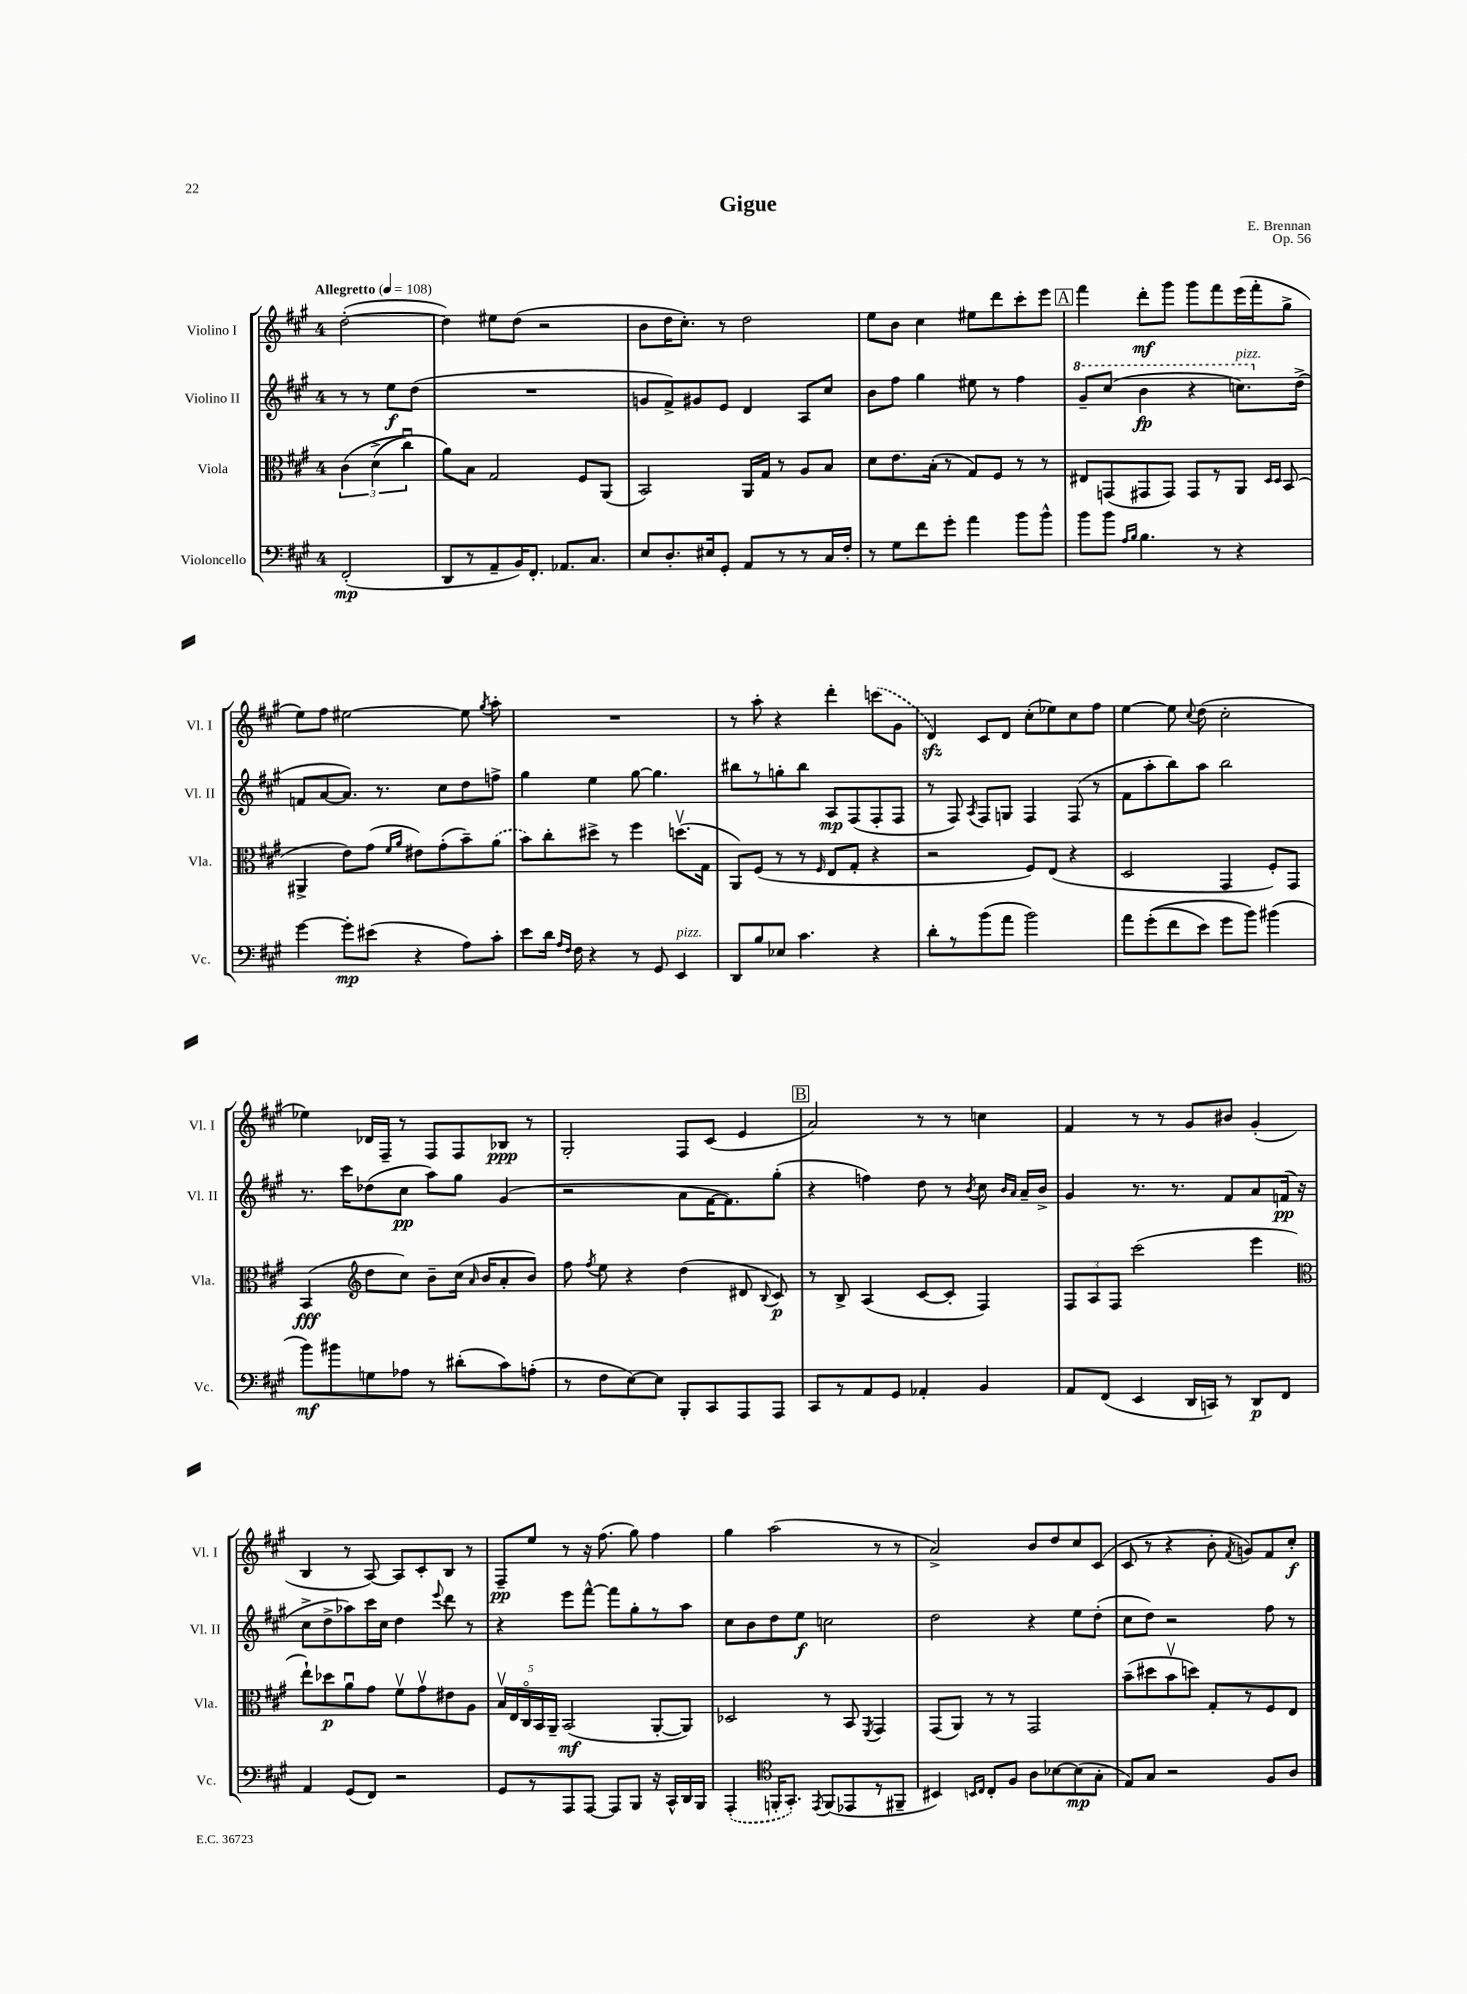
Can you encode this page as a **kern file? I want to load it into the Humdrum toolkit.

**kern	**kern	**kern	**kern
*staff4	*staff3	*staff2	*staff1
*clefF4	*clefC3	*clefG2	*clefG2
*k[f#c#g#]	*k[f#c#g#]	*k[f#c#g#]	*k[f#c#g#]
*M4/4	*M4/4	*M4/4	*M4/4
*MM108	*MM108	*MM108	*MM108
(2FF#'	&(6c#	8r	([2dd'
.	.	8r	.
.	(6d^	.	.
.	.	8ee	.
.	6cc#u)	.	.
.	.	(8dd	.
=	=	=	=
8DD	8a&)	1r	4dd])
8r	8B	.	.
8AA~	2G#	.	8ee#
16BB)	.	.	(8dd
8.FF#'	.	.	.
.	.	.	2r
8.AA-	.	.	.
.	8F#	.	.
8.C#	.	.	.
.	(8AA	.	.
=	=	=	=
8E	2BB)	8g	8b
8.D'	.	8f#^)	16dd
.	.	.	8.cc#')
.	.	8g#	.
16E#	.	.	.
8GG#'	.	8e	8r
8AA	16AA	4d	2dd
.	16G#	.	.
8r	8r	.	.
8r	8A	8A	.
16C#	8B	8cc#	.
16F#'	.	.	.
=	=	=	=
8r	8d	8b	8ee
8G#	8.e	8ff#	8b
8f#	.	4gg#	4cc#
.	(16B'	.	.
8g#'	8r	.	.
4a	8G#)	8ee#	8ee#
.	8F#	8r	8ddd
8b	8r	4ff#	8ccc#'
8b^^	8r	.	8eee
=	=	=	=
8b	8E#	8gg#~	4fff#
8b	(8GG	(8ccc#	.
16qqA	.	.	.
16qqB	.	.	.
4.B	8GG#	4bb	8ddd'
.	8GG#)	.	8ggg#
.	8GG#	4r	8ggg#
8r	8r	.	8fff#
4r	8AA	8.ccc)	(16eee
.	.	.	16fff#'
.	16qqD	.	.
.	16qqD	.	.
.	(8BB	.	8gg#^
.	.	(16dd^	.
=	=	=	=
[4g#	4AA#^	8f	8ee)
.	.	[8a	8ff#
8g#']	8e)	8.a])	[2ee#
(8e#	(8g#	.	.
.	.	8.r	.
.	16qqf#	.	.
.	16qqa	.	.
4r	8e#)	.	.
.	(8g#'	8cc#	.
8A)	8b~)	8dd	8ee#]
.	.	.	8qgg#
8c#'	(8a	8ff^	8aa'
=	=	=	=
8e	8b)	4gg#	1r
16d	8cc#'	.	.
16qqA	.	.	.
16qqF#	.	.	.
16F#	.	.	.
4r	8dd#^	4ee	.
.	8r	.	.
8r	4ff#	[8gg#	.
8GG#	.	4.gg#]	.
4EE	(8.ddv	.	.
.	16G#	.	.
=	=	=	=
8DD	8AA)	8bb#	8r
8B	(8F#	8r	8aa'
8E-	8r	8gg'	4r
4.c#	8r	8bb#	.
.	16qqF#	.	.
.	8E	8A	4ddd'
.	8G#'	(8F#	.
4r	4r	8F#'	(8ccc
.	.	8F#	8g#
=	=	=	=
8d'	2r	8r	4d)
8r	.	8F#)	.
.	.	8qA	.
(8b	.	8F#	8c#
8a	.	8G	8d
2b)	8F#)	4F#	(8cc#'
.	(8E	.	8ee-)
.	4r	(8F#	8cc#
.	.	8r	8ff#
=	=	=	=
8a	2D	8f#	[4ee
&((8g#'	.	8aa'	.
8f#	.	8bb)	8ee]
.	.	.	8qqcc#
8e)	.	8aa	(8dd
8g#	4GG#	2bb	2cc#'
8b&)	.	.	.
(4b#	8F#')	.	.
.	8GG#	.	.
=	=	=	=
8b)	(4BB	8.r	4ee-)
8b#	.	.	.
.	.	16ccc#	.
*	*clefG2	*	*
8G	8dd	(8dd-	16d-
.	.	.	16F#~
8A-	8cc#)	8cc#	8r
8r	8b~	8aa)	8F#
(8d#'	(16cc#	8gg#	8F#
.	16qqa	.	.
.	16b	.	.
8c#)	8a'	(4g#	8B-
(8A'	8b)	.	8r
=	=	=	=
8r	8ff#	2r	2G#'
.	8qff#	.	.
8F#	8ee	.	.
[8E)	4r	.	.
8E]	.	.	.
8BBB'	(4dd	8a	8F#
8CC#	.	[16f#	(8c#
.	.	8.f#])	.
8AAA	8d#	.	4e
.	8qqB	.	.
8AAA	8c#)	(8gg#'	.
=	=	=	=
8CC#	8r	4r	2a)
8r	8B^	.	.
8AA	(4A	4ff)	.
8GG#	.	.	.
4AA-'	[8c#	8dd	8r
.	8c#']	8r	8r
.	.	8qb	.
4BB	4F#)	8cc#	4cc
.	.	16qqb	.
.	.	16qqa	.
.	.	16a~	.
.	.	16b^	.
=	=	=	=
8AA	12F#	4g#	4f#
.	12A	.	.
(8FF#	.	.	.
.	12F#	.	.
4EE	(2ccc#	8.r	8r
.	.	.	8r
.	.	8.r	.
16DD	.	.	8g#
16CC)	.	.	.
8r	.	8f#	8b#
8DD	4eee	8a	(4g#'
8FF#	.	(16f	.
.	.	16r	.
=	=	=	=
*	*clefC3	*	*
4AA	8ee`)	8cc#^	4B
.	8dd-	8dd^	.
(8GG#	8au	8aa-)	8r
8FF#)	8g#	16ccc#	[8A)
.	.	16cc#	.
2r	8f#v	4dd	8A]
.	8g#v	.	8c#'
.	.	8qqeee	.
.	8e#	8ddd	8B
.	8A	8r	8r
=	=	=	=
8GG#	20Bv	4r	8F#~
.	20E	.	.
.	20C#o	.	.
8r	.	.	8ee
.	20BB	.	.
.	20AA~	.	.
8AAA	(2BB	8eee	8r
[8AAA	.	[8fff#^^	16r
.	.	.	(8.ff#
8AAA]	.	8fff#]	.
8BBB	.	8gg#'	8gg#)
16r	[8AA'	8r	4ff#
16CC#^^	.	.	.
16DD	8AA])	8aa	.
16BBB	.	.	.
=	=	=	=
(4AAA'	2D-	8cc#	4gg#
.	.	8b	.
*clefC4	*	*	*
16FF'	.	8dd	(2aa
8.GG#')	.	.	.
.	.	8ee	.
8qEE	.	.	.
(8FF	8r	2cc	.
8EE-	8BB	.	.
.	8qFF#	.	.
8r	4GG#	.	8r
8FF#~	.	.	8r
=	=	=	=
4BB#)	(8GG#	2dd	2a^)
.	8AA)	.	.
16qqBB	.	.	.
16qqC#	.	.	.
8C#'	8r	.	.
8F#	8r	.	.
8A	2GG#	4r	8b
[8B-	.	.	8dd
(8B-]	.	8ee	8cc#
8G#'	.	(8dd'	(8c#
=	=	=	=
8E)	(8b~	8cc#	8c#
8G#	8dd#	8dd)	8r
2r	8bv	2r	4r
.	8dd)	.	.
.	8G#'	.	8b'
.	.	.	8qf#
.	8r	.	8g)
8F#	8F#	8ff#	8f#
8A	8E	8r	8cc#'
==	==	==	==
*-	*-	*-	*-
